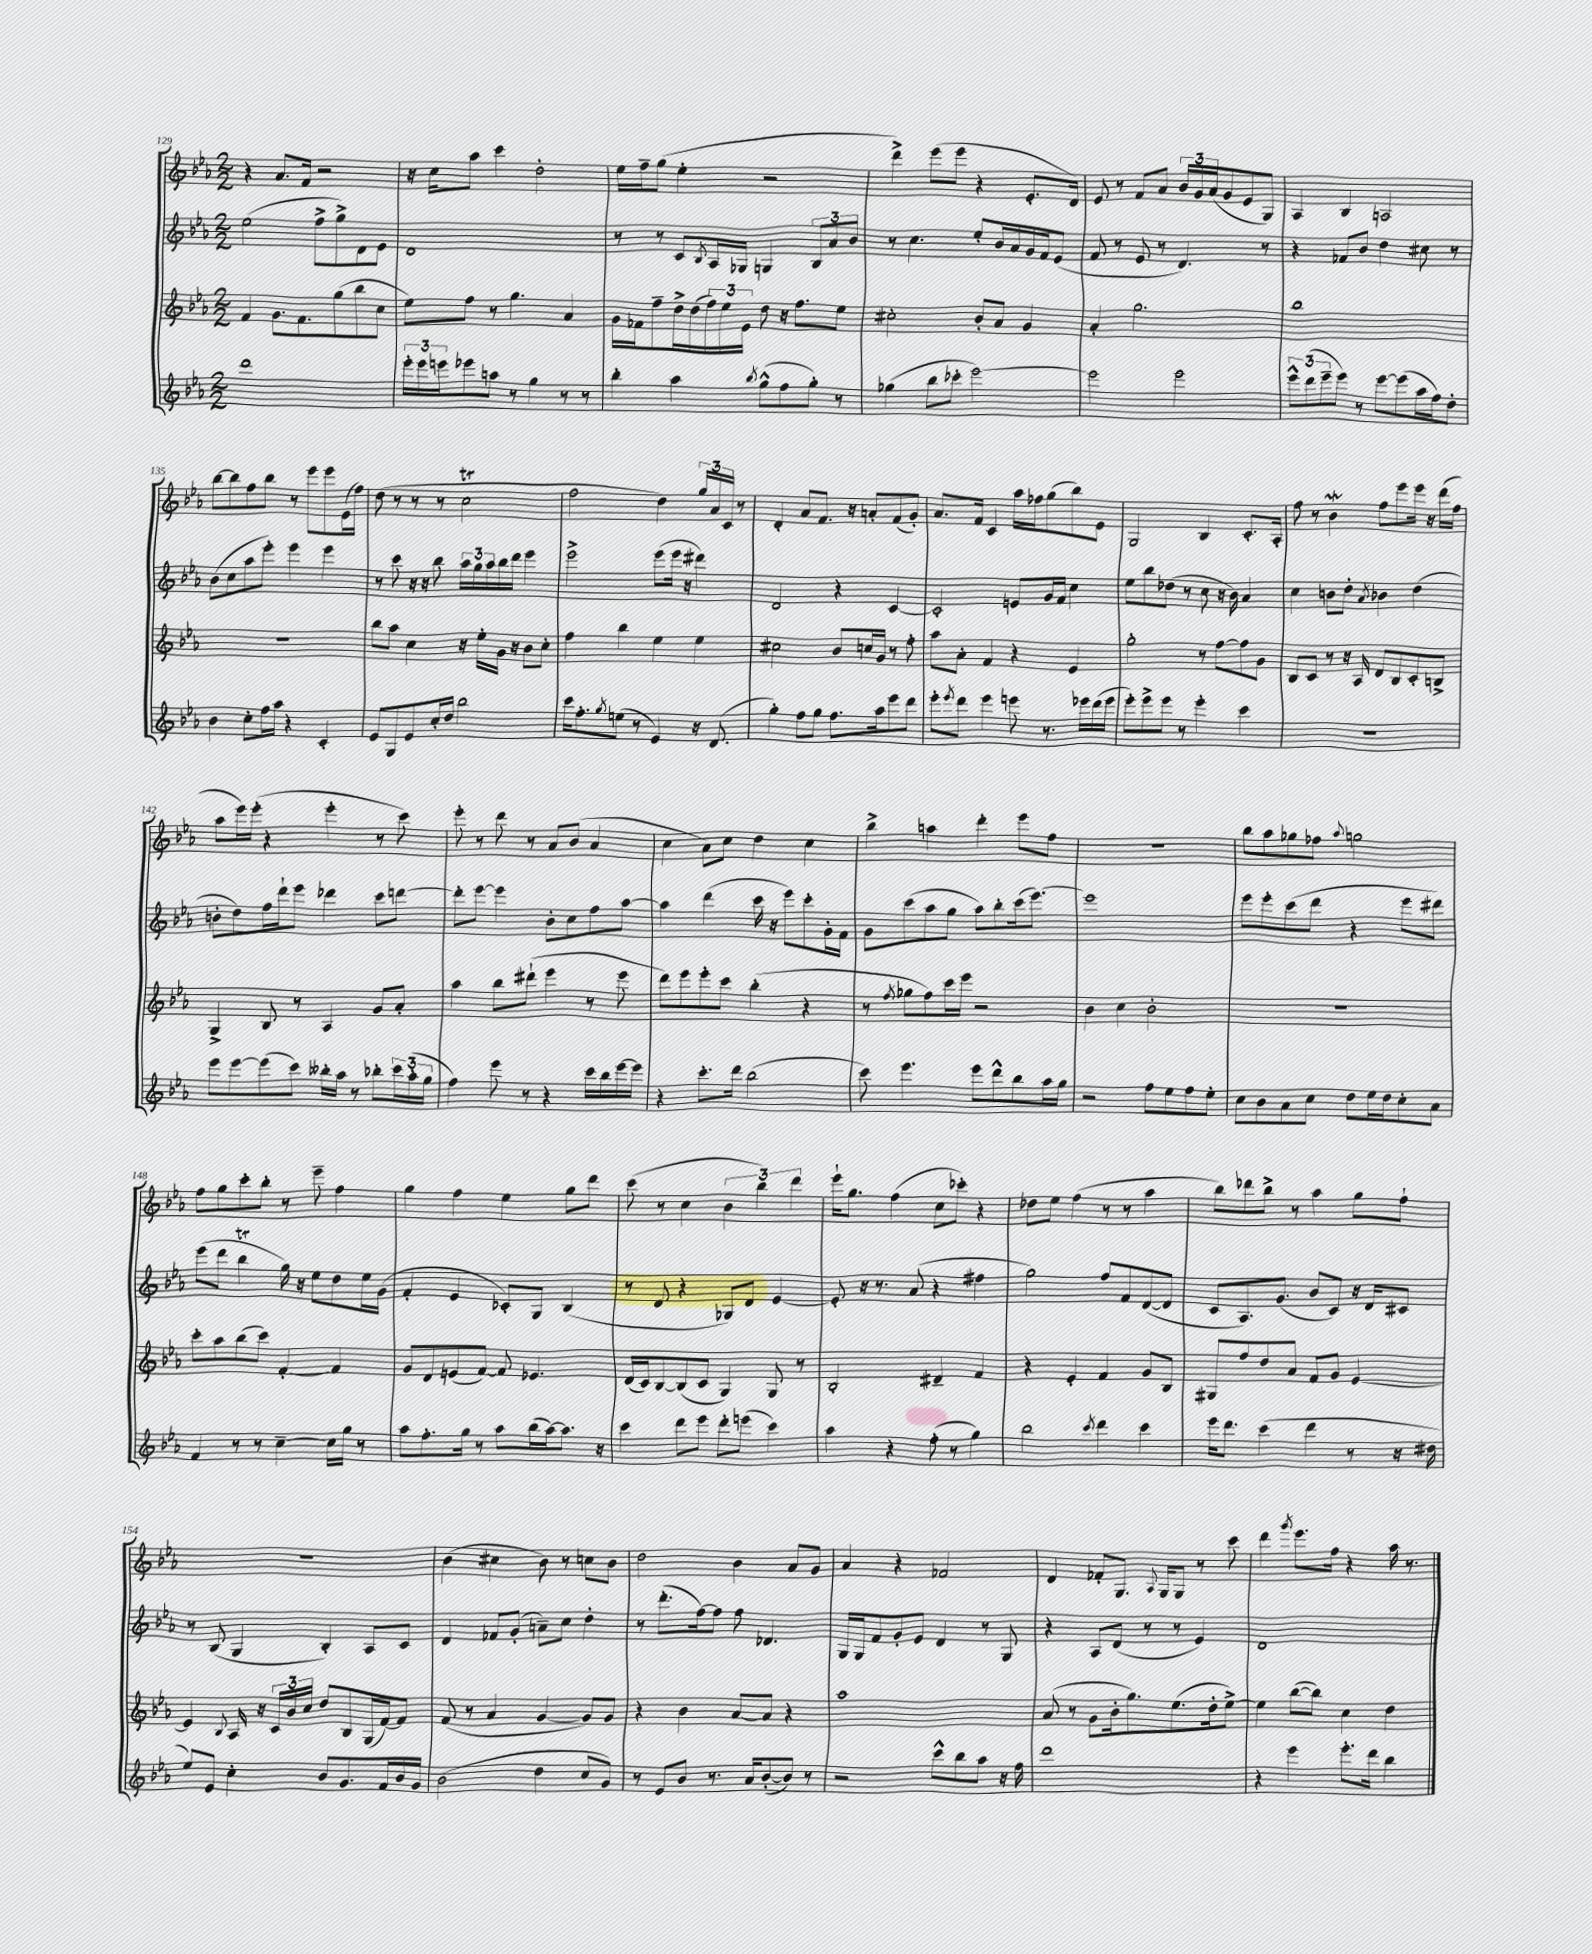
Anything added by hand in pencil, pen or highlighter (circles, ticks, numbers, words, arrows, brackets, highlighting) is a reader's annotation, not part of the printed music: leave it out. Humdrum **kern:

**kern	**kern	**kern	**kern
*staff4	*staff3	*staff2	*staff1
*clefG2	*clefG2	*clefG2	*clefG2
*k[b-e-a-]	*k[b-e-a-]	*k[b-e-a-]	*k[b-e-a-]
*M2/2	*M2/2	*M2/2	*M2/2
1ddd	4f	(2ee-	4r
.	8.g	.	8.a-
.	8.f	.	16f
.	.	8ff^	2r
.	(8gg	8gg^)	.
.	8bb-	8d	.
.	8cc	8e-	.
=	=	=	=
24eee-'	8ee-)	1d	16r
24eee-	.	.	.
.	.	.	16cc
24eee	.	.	.
8eee-	8ff	.	8aa-
8aa	8r	.	4ccc
8r	4.gg	.	.
4gg	.	.	2dd'
8r	4a-	.	.
8r	.	.	.
=	=	=	=
4bb-'	16g	8r	16ee-
.	16f-	.	16ff~
.	8ff~	8r	(8gg
4aa-	16dd^	8c	4ee-'
.	(16dd	.	.
.	.	8qB-	.
.	24ff)	16A-	.
.	24ee-	.	.
.	.	16G-	.
.	24e-	.	.
8qbb-	.	.	.
(8gg^^	8dd	4G	2r
8ff	16r	.	.
.	8.ff	.	.
8gg')	.	12B-	.
.	.	12a-	.
8r	8ee-	.	.
.	.	12b-	.
=	=	=	=
(4gg-	2cc#'	8r	4ddd^)
.	.	4.cc	.
8bb-	.	.	(8eee-
8ccc-'	.	.	8eee-
[2eee-)	8b-'	8ee-'	4r
.	8a-	16b-	.
.	.	16a-	.
.	4g	16g	8.e-'
.	.	16f	.
.	.	(8e-	.
.	.	.	16d)
=	=	=	=
2eee-]	4a-'	8f	8e-
.	.	8r	8r
.	2.gg	8e-	8f
.	.	8r	8a-
2eee-	.	4.d)	24b-
.	.	.	24g
.	.	.	(24a-
.	.	.	8g
.	.	.	8e-
.	.	8r	8G)
=	=	=	=
12eee-^^	1bb-	4r	4A-
(12ddd	.	.	.
12eee-~	.	.	.
8eee-)	.	8f-	4B-
8r	.	8b-	.
[8eee-	.	4dd	2A
(8eee-]	.	.	.
16aa-	.	8cc#	.
16ff)	.	.	.
8dd'	.	8r	.
=	=	=	=
4b-	1r	(8b-	[8bb-
.	.	8cc	8bb-]
8cc'	.	8aa-	8ff
16ff	.	8eee-')	8bb-
16aa-	.	.	.
4r	.	4eee-	8r
.	.	.	8eee-
4c'	.	4eee-	8eee-
.	.	.	(16e-
.	.	.	16ff)
=	=	=	=
8e-	8bb-	8r	(8dd
8G	8aa-	8ccc	8r
8e-	4cc	16r	8r
.	.	16r	.
16cc'	.	8bb-	8r
16dd	.	.	.
2bb-	16r	24aa-	2cc
.	.	24gg	.
.	16ee-'	.	.
.	.	24aa-	.
.	16g	16bb-	.
.	16r	16ddd	.
.	8b-	4eee-	.
.	8cc'	.	.
=	=	=	=
16ccc	4ff	2eee-^	2ff
8.ff'	.	.	.
8qgg	.	.	.
(8ee	4bb-	.	.
8r	.	.	.
4e-)	4ee-	(8eee-	4dd)
.	.	16eee-	.
.	.	16r	.
16r	4ee-	4ddd#)	24gg
.	.	.	24a-
(8.d	.	.	.
.	.	.	24c
.	.	.	8r
=	=	=	=
4gg')	2cc#	2d	4d'
8ff	.	.	8a-
8gg	.	.	8.f
8.ff	8b-	4r	.
.	.	.	16r
.	16cc	.	8a'
16aa-	16g	.	.
8eee-	8r	[4c	(8f
8ddd	8ff'	.	8g')
=	=	=	=
8eee-'	8aa-	2c']	8.a-
8qeee-	.	.	.
8ddd	8a-'	.	.
.	.	.	16f
4eee-	4f	.	4c
8eee	4r	8e	16aa-
.	.	.	16ff-
8.r	.	16g	(8gg
.	.	16f	.
.	4e-	4cc	8bb-)
16eee-	.	.	.
(16ddd	.	.	8e-
16eee-	.	.	.
=	=	=	=
8eee-')	2gg'	8ee-	2G
8eee-^	.	8bb-	.
8eee-	.	(8dd-	.
8r	.	8r	.
4eee-'	8r	8cc	4B-
.	[8ff	16r	.
.	.	16b-)	.
4ccc	8ff]	4a-	8.c'
.	8g	.	.
.	.	.	16A-'
=	=	=	=
1r	8B-	4cc	8ff
.	8c	.	8r
.	8r	8b	4b-
.	16r	8dd'	.
.	16A-	.	.
.	.	8qa-	.
.	8d	4b-	8ff
.	8B-	.	8eee-
.	8c'	(4dd	16eee-
.	.	.	16r
.	8B^	.	(16ddd
.	.	.	16ff
=	=	=	=
8eee-	4G^	8b'	8aa-
[8eee-	.	8dd)	16eee-)
.	.	.	(16eee-'
(8eee-]	8B-	16ff	4r
.	.	16ddd`	.
8ccc)	8r	8eee-	.
16bb--'	4A-	4ddd-	4eee-'
16aa-	.	.	.
8r	.	.	.
8bb-'	8g	8ccc	8r
24ccc	8a-'	[8ddd	8ccc)
(24aa-'	.	.	.
24gg	.	.	.
=	=	=	=
4ff)	4aa-	8ddd']	8eee-'
.	.	[8eee-	8r
8eee-	8bb-	4eee-]	8ddd
8r	(8ddd#`	.	8r
4r	4eee-	8b-'	8a-
.	.	8cc	(8b-
16ccc	8r	8ff	4a-
16bb-	.	.	.
[16eee-	8eee-	[8aa-	.
16eee-]	.	.	.
=	=	=	=
4r	8ddd)	4aa-]	4cc
.	8eee-	.	.
8.ccc'	8eee-'	(4ddd	8a-)
.	8ccc	.	8cc
16ddd	.	.	.
(2bb-	(4bb-'	16ccc	4dd
.	.	16r	.
.	.	8eee-)	.
.	4r	8ccc'	4cc
.	.	16g'	.
.	.	16f	.
=	=	=	=
8ccc)	8r	8g	4bb-^
.	8qff	.	.
4.eee-	8gg-	(8ccc	.
.	8ff)	8aa-	4aa
.	16ccc	8gg	.
.	16eee-	.	.
8eee-	2r	8aa-)	4ddd'
8ddd^^	.	8bb-'	.
8bb-	.	(16ccc	8eee-
.	.	[8.eee-)	.
16aa-	.	.	8ff
16gg	.	.	.
=	=	=	=
2r	4b-	1eee-]	1r
.	4cc	.	.
8ff	2b-'	.	.
8ee-	.	.	.
8ff	.	.	.
8ee-'	.	.	.
=	=	=	=
8cc	1r	8eee-	8bb-
8b-	.	8eee-'	8aa-
8a-	.	(8ccc	8gg-
8cc	.	8ddd	8ff-
.	.	.	8qqaa-
8dd	.	4r	2gg
16ee-	.	.	.
16dd	.	.	.
8cc'	.	8eee-	.
8a-	.	8ddd#)	.
=	=	=	=
4f	8ccc'	(8eee-	8ff
.	8aa-	8ddd	8gg
8r	(8bb-	4bb-	8ccc'
8r	8ccc)	.	8bb-'
[4cc~	[4f'	16gg)	8r
.	.	16r	.
.	.	8ee-	8eee-~
16cc]	4f]	8dd	4ff
16gg	.	.	.
8r	.	16ee-	.
.	.	(16g	.
=	=	=	=
8aa-	8g	4f'	4gg
8.ff'	8d	.	.
.	(8e	4e-	4ff
16gg	.	.	.
8r	[8f)	.	.
8aa-	8f]	8c-')	4ee-
(16bb-	4.e-	8G	.
[16aa-)	.	.	.
8.aa-]	.	(4B-	8gg
.	.	.	8ddd
16r	.	.	.
=	=	=	=
4ccc	(16d	8r	(8ccc
.	16c)	.	.
.	[8B-	8d	8r
8ddd	(8B-]	4r	4cc
8eee-	8c	.	.
8ddd'	4G)	8G-)	6b-
(8eee	.	8d	.
.	.	.	6bb-)
4ccc)	8G	[4e-	.
.	.	.	6ddd
.	8r	.	.
=	=	=	=
4aa-	2B-'	8e-']	16eee-`
.	.	.	8.gg
.	.	16r	.
.	.	8.r	.
4r	.	.	(4ff
.	.	(8a-	.
(8ff'	4d#~	4r	8cc
8r	.	.	8ccc-')
4gg)	4f	4ff#	4r
=	=	=	=
2bb-	4r	2gg)	8dd-
.	.	.	8ee-
.	4e-'	.	(4ff
8qccc	.	.	.
4ddd	4f	8ff	8r
.	.	8f	8r
4ccc	8g	([8d	4aa-
.	8B-	8d]	.
=	=	=	=
16eee-	8G#	8c	8bb-)
8.ddd	.	.	.
.	8ff	8.A-)	8ddd-
(4ccc	8dd	.	8bb-^
.	.	(8.g	.
.	8a-	.	8r
4ddd	8f	8b-	4aa-
.	8g	8c)	.
8r	[4e-	16r	8gg
.	.	16d	.
16r	.	8c#	8ff`
16dd#	.	.	.
=	=	=	=
8ee-)	4e-]	8r	1r
8e-	.	(8B-	.
.	8qqB-	.	.
4cc'	16A-	4G	.
.	16r	.	.
.	24c	.	.
.	24b-	.	.
.	24cc	.	.
8b-	8dd	4B-')	.
8.g	8B-	.	.
.	(16G	8A-	.
16f	[16f)	.	.
16b-	8f]	8c	.
16g	.	.	.
=	=	=	=
(2b-	(8f	4d	(4b-
.	8r	.	.
.	4a-	8f-	4cc#
.	.	(8g'	.
4dd	[4g	8a~)	8b-)
.	.	8cc	8r
8cc	8g])	4dd'	8cc
8g)	8g	.	8b-
=	=	=	=
8r	4r	8r	2dd
8e-	.	(8.ddd'	.
8b-	4b-	.	.
.	.	[16ff)	.
8.r	.	8ff]	.
.	[8a-	8ff	4b-
16a-	.	.	.
([8b-'	8a-]	4.d-	.
8b-])	4r	.	8a-
8r	.	.	8g
=	=	=	=
2r	1aa-	16G	4a-
.	.	16G	.
.	.	8f	.
.	.	8g'	4r
.	.	8e-	.
8ccc^^	.	4d	2f-
8bb-	.	.	.
8aa-	.	8r	.
16r	.	8G	.
16ff	.	.	.
=	=	=	=
1ddd	(8a-	4r	4d
.	8r	.	.
.	8g	8A-	8f-'
.	16b-'	(8d	8.G
.	8.gg)	.	.
.	.	8r	.
.	.	.	8qqA-
.	.	.	16G
.	(8.ee-	8r	8G
.	.	4e-)	8r
.	16dd'	.	.
.	[8ee-^)	.	8ccc
=	=	=	=
4r	4ee-]	1d	4ddd
.	.	.	8qggg
4eee-	([8bb-	.	8.eee-
.	8bb-])	.	.
.	.	.	16ff
8.eee-'	4cc	.	4r
16ddd	.	.	.
4bb-	4dd	.	16aa-
.	.	.	8.r
==	==	==	==
*-	*-	*-	*-
